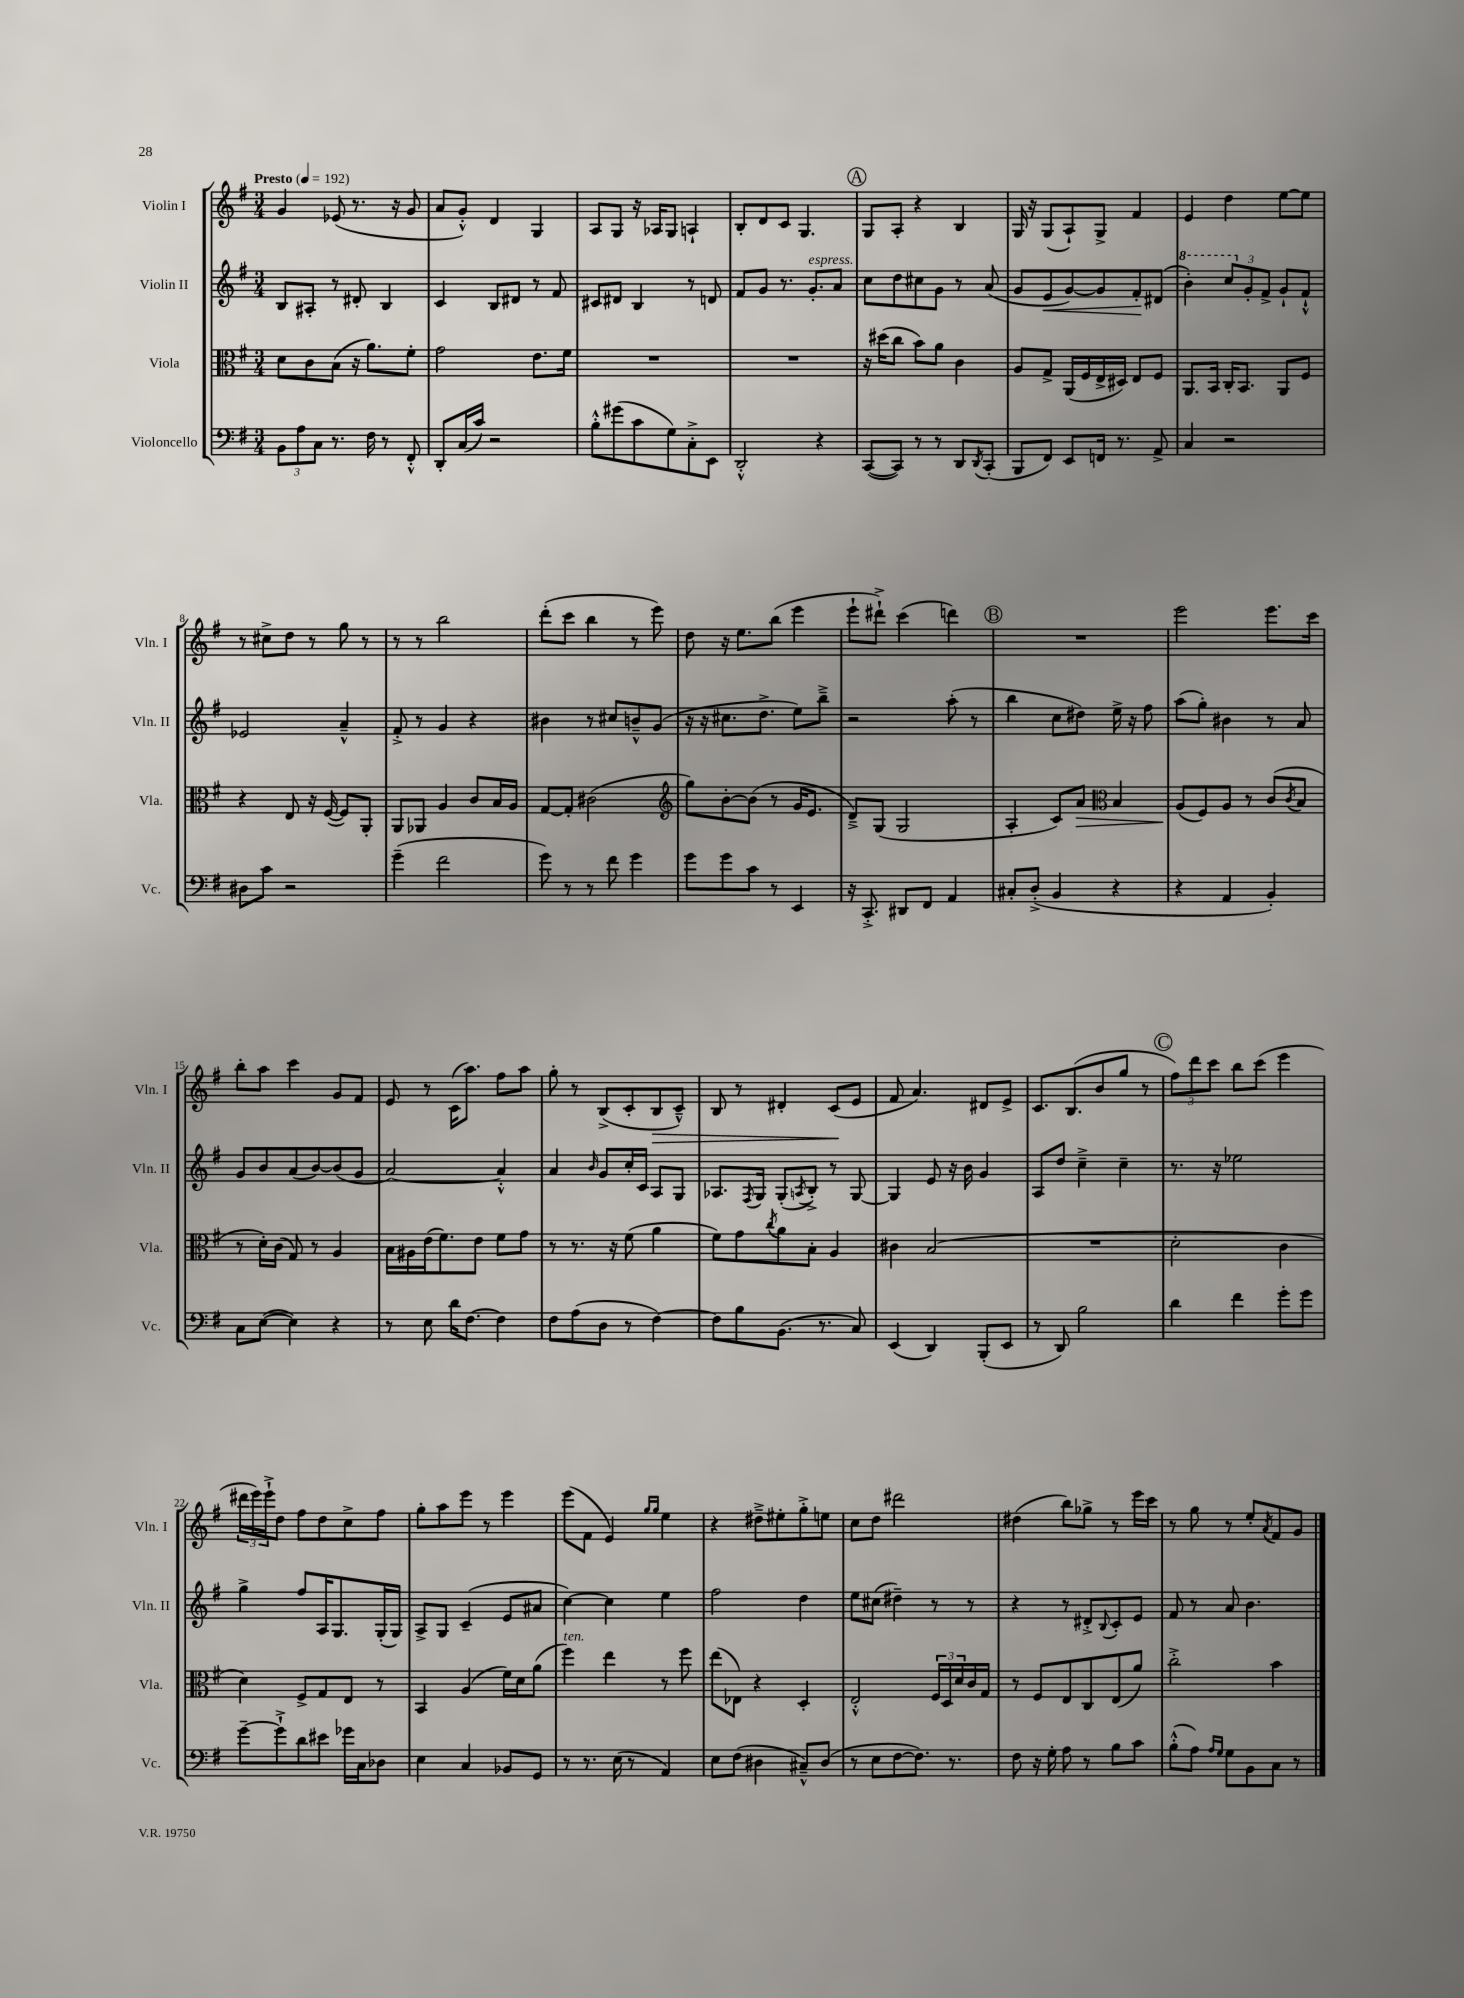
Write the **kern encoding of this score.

**kern	**kern	**kern	**kern
*staff4	*staff3	*staff2	*staff1
*clefF4	*clefC3	*clefG2	*clefG2
*k[f#]	*k[f#]	*k[f#]	*k[f#]
*M3/4	*M3/4	*M3/4	*M3/4
*MM192	*MM192	*MM192	*MM192
12BB	8d	8B	4g
12A	.	.	.
.	8c	8A#'	.
12C	.	.	.
8.r	(8B	8r	(8e-
.	16r	8d#'	8.r
16F#	8.a)	.	.
8r	.	4B	.
.	.	.	16r
8FF#'^^	8f#'	.	8g
=	=	=	=
8DD'	2g	4c	8a
(16C	.	.	8g'^^)
16c)	.	.	.
2r	.	8B	4d
.	.	8d#	.
.	8.e	8r	4G
.	.	8f#	.
.	16f#	.	.
=	=	=	=
8B'^^	2.r	8c#	8A
(8g#	.	8d#	8G
8c	.	4B	16r
.	.	.	16A-
8G)	.	.	8G
8C'^	.	8r	4A`
8EE	.	8d	.
=	=	=	=
2DD'^^	2.r	8f#	8B'
.	.	8g	8d
.	.	8.r	8c
.	.	.	4.G
.	.	8.g'	.
4r	.	.	.
.	.	8a	.
=	=	=	=
([8CC	16r	8cc	8G
.	(16dd#	.	.
8CC])	8cc	8dd	8A'
8r	8b)	8cc#	4r
8r	8a	8g	.
8DD	4c	8r	4B
8qDD	.	.	.
(8CC'	.	(8a	.
=	=	=	=
8BBB	8A	8g	16G
.	.	.	16r
8FF#)	8G^	8e	(8G
8EE	(16AA	[8g)	8A`)
.	16F#	.	.
16FF	16E^	8g]	8G^
8.r	16D#)	.	.
.	8E	8f#'	4f#
8AA^	8F#	(8d#	.
=	=	=	=
4C	8.AA	4bb')	4e
.	16BB	.	.
2r	16C'	12ccc	4dd
.	8.BB	.	.
.	.	12g'	.
.	.	12f#^	.
.	8AA	8g`	[8ee
.	8F#	8f#`^^	8ee]
=	=	=	=
8D#	4r	2e-	8r
8c	.	.	8cc#^
2r	8E	.	8dd
.	16r	.	8r
.	([16F#	.	.
.	8F#])	4a~^^	8gg
.	8AA'	.	8r
=	=	=	=
(4g~	8AA	8f#'^	8r
.	8AA-	8r	8r
2f#	4A	4g	2bb
.	8c	4r	.
.	16B	.	.
.	16A	.	.
=	=	=	=
8g)	[8G	4b#	(8ddd'
8r	8G']	.	8ccc
8r	(2c#	8r	4bb
8f#	.	8cc#	.
4g	.	8b~^^	8r
.	.	(8g	8eee)
=	=	=	=
*	*clefG2	*	*
8g	8gg)	16r	8dd
.	.	16r	.
8g	[8b'	8.cc#	16r
.	.	.	8.ee
8c	(8b]	.	.
.	.	8.dd^	.
8r	8r	.	(8bb
4EE	16g	8ee)	4eee
.	8.e	.	.
.	.	8bb~^	.
=	=	=	=
16r	8d~^)	2r	8eee`
8.CC'^	.	.	.
.	(8G	.	8ddd#`^)
8DD#	2G	.	(4ccc
8FF#	.	.	.
4AA	.	(8aa'	4ddd)
.	.	8r	.
=	=	=	=
8C#'	4A'	4bb	2.r
(8D'^	.	.	.
4BB	8c)	8cc	.
.	8a	8dd#)	.
*	*clefC3	*	*
4r	4B	16ee^	.
.	.	16r	.
.	.	8ff#	.
=	=	=	=
4r	(8A	(8aa	2eee
.	8F#)	8gg')	.
4AA	8A	4b#	.
.	8r	.	.
4BB')	(8c	8r	8.eee
.	8qc	.	.
.	8B	8a	.
.	.	.	16ccc
=	=	=	=
8C	8r	8g	8bb'
([8E	16d')	8b	8aa
.	(16c	.	.
4E])	8G)	(8a	4ccc
.	8r	[8b)	.
4r	4A	(8b]	8g
.	.	8g	8f#
=	=	=	=
8r	16B	[2a)	8e
.	16A#	.	.
8E	(16e	.	8r
.	8.f#)	.	.
16d	.	.	(16c
[8.F#	.	.	8.aa)
.	8e	.	.
4F#]	8f#	4a'^^]	8ff#
.	8g	.	8aa
=	=	=	=
8F#	8r	4a	8gg'
(8A	8.r	.	8r
.	.	16qqb	.
8D	.	8g	(8B^
.	16r	.	.
8r	(8f#	16cc'	8c'
.	.	16c	.
[4F#)	4a	8A	8B
.	.	8G	8c~^^)
=	=	=	=
8F#]	8f#)	8.A-	8B
8B	8g	.	8r
.	.	8qF#	.
.	.	16G	.
.	8qcc	.	.
(8.BB	8a	(8G'	4d#'
.	.	8qA	.
.	8B'	8B'^)	.
8.r	.	.	.
.	4A	8r	(8c
8C)	.	[8G	8e
=	=	=	=
(4EE	4c#	4G]	8f#
.	.	.	4.a)
4DD)	(2B	8e	.
.	.	16r	.
.	.	16b	.
(8BBB'	.	4g	8d#
8EE	.	.	8e^
=	=	=	=
8r	2.r	8A	8.c
8DD)	.	8dd	.
.	.	.	(8.B
2B	.	4cc~^	.
.	.	.	8b
.	.	4cc~	8gg
.	.	.	8r
=	=	=	=
4d	2d'	8.r	12ff#)
.	.	.	12ddd
.	.	.	12ccc
.	.	16r	.
4f#	.	2ee-	8bb
.	.	.	(8ccc
8g'	4c	.	4eee
8g	.	.	.
=	=	=	=
[8g~	4d)	4gg^	24ddd#
.	.	.	24eee)
.	.	.	24eee`^
8g`^]	.	.	8dd
8d	8F#^	8ff#	8ff#
8e#	8G	16A	8dd
.	.	8.G	.
16g-	8E	.	8cc^
16C	.	.	.
8D-	8r	(16G'	8ff#
.	.	16G)	.
=	=	=	=
4E	4BB	8A^	8gg'
.	.	8G	8aa
4C	(4A	(4c~	8eee
.	.	.	8r
8BB-	16f#)	8e	4eee
.	16d	.	.
8GG	(8a	8a#	.
=	=	=	=
8r	4ff#)	[4cc)	(8eee
8.r	.	.	8f#
.	4ee	4cc]	4e)
(16E	.	.	.
8r	.	.	.
.	.	.	16qqgg
.	.	.	16qqgg
4AA)	8r	4ee	4ee
.	8ff#	.	.
=	=	=	=
8E	(8ee	2ff#	4r
(8F#	8E-)	.	.
4D#	4r	.	8dd#~^
.	.	.	8ee#'
8C#~^^)	4D'	4dd	8gg'^
(8D#	.	.	8ee
=	=	=	=
8r	2E'^^	8ee	8cc
8E	.	(8cc#	8dd
[8F#	.	4dd#~)	2ddd#
8.F#])	.	.	.
.	24F#	8r	.
.	24D	.	.
8.r	.	.	.
.	24d	.	.
.	16c	8r	.
.	16G	.	.
=	=	=	=
8F#	8r	4r	(4dd#
16r	8F#	.	.
16G'	.	.	.
8A	8E	8r	8bb)
8r	8C	8d#'^	8gg-^
.	.	8qqB	.
8B	(8E	8c'	8r
8c	8a)	8e	16eee
.	.	.	16ccc
=	=	=	=
(8B'^^	2cc'^	8f#	8r
8A)	.	8r	8gg
16qqA	.	.	.
16qqG	.	.	.
8G	.	8a	8r
8BB	.	4.b	8ee'
.	.	.	8qa
8C	4b	.	8f#
8r	.	.	8g
==	==	==	==
*-	*-	*-	*-
